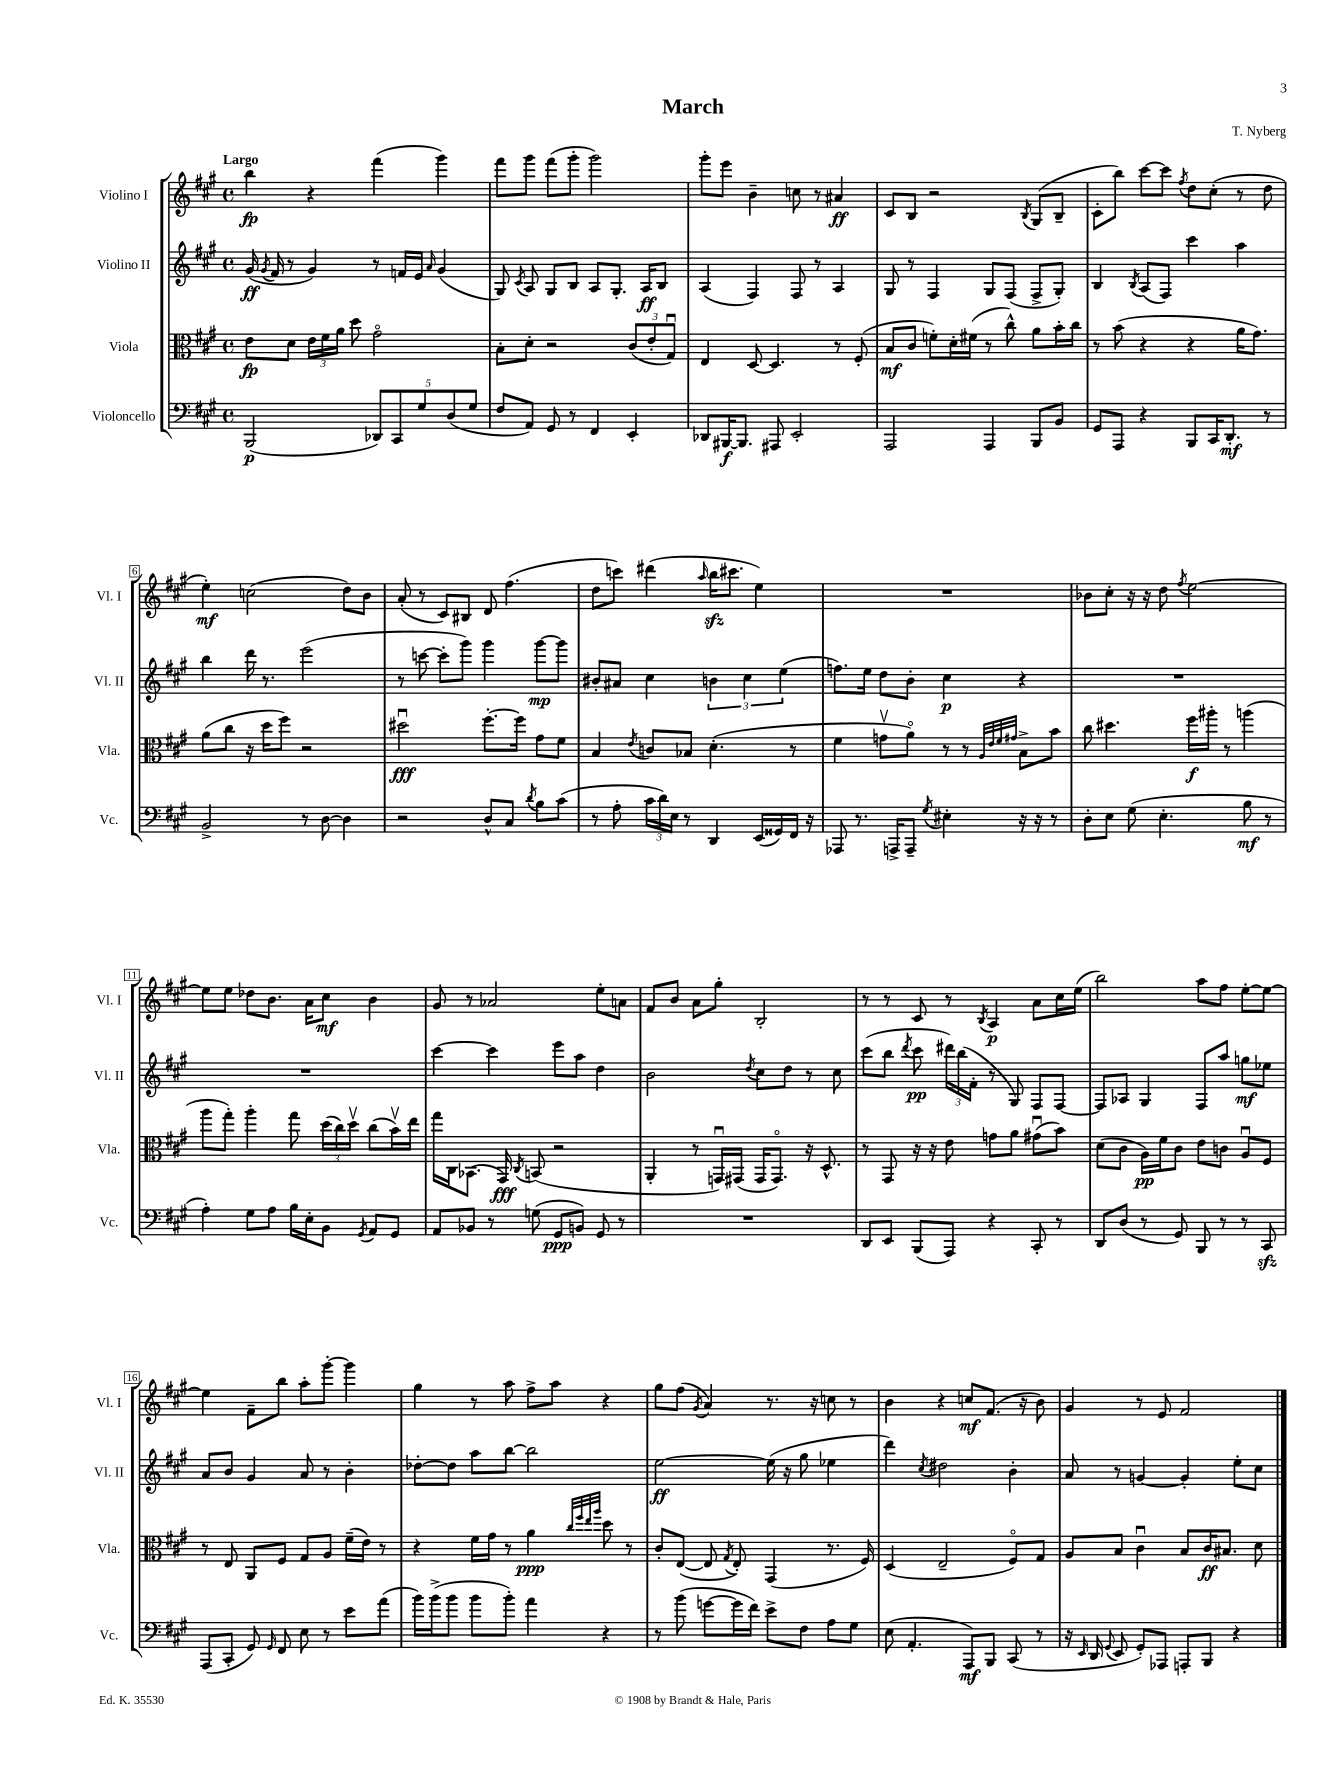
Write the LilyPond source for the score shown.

\header { title = "March" composer = "T. Nyberg" }
<<
\new StaffGroup <<
\new Staff = "s0" \with { instrumentName = "Violino I" shortInstrumentName = "Vl. I" } {
    \clef treble \key a \major \defaultTimeSignature \time 4/4 \tempo "Largo"
    \autoBeamOff b''4\fp r4 fis'''4( gis'''4) |
    fis'''8[ gis'''8] fis'''8[( gis'''8]-. gis'''2) |
    gis'''8[-. e'''8] b'4-- c''8 r8 ais'4\ff |
    cis'8[ b8] r2 \acciaccatura { b8 } gis8[( b8]-- |
    cis'8[-. b''8]) cis'''8[~ cis'''8] \acciaccatura { fis''8 } d''8[ cis''8]-.( r8 d''8 |
    e''4-.\mf) c''2( d''8[) b'8] |
    a'8-.( r8 cis'8[) bis8] d'8 fis''4.( |
    d''8[ c'''8]) dis'''4( \grace { a''16 } b''16[\sfz cis'''8.] e''4) |
    R1 |
    bes'8[ cis''8]-. r16 r16 d''8 \acciaccatura { fis''8 } e''2~ |
    e''8[ e''8] des''8[ b'8.] a'16[ cis''8]\mf b'4 |
    gis'8 r8 aes'2 e''8[-. a'8] |
    fis'8[ b'8] a'8[ gis''8]-. b2-. |
    r8 r8 cis'8 r8 \acciaccatura { b8 } a4\p a'8[ cis''16 e''16]( |
    b''2) a''8[ fis''8] e''8[~-. e''8]~ |
    e''4 fis'8[-- b''8] a''8[-. gis'''8]~-. gis'''4 |
    gis''4 r8 a''8 fis''8[-> a''8] r4 |
    gis''8[ fis''8]( \acciaccatura { gis'8 } a'4) r8. r16 c''8 r8 |
    b'4 r4 c''8[\mf fis'8.]( r16 b'8) |
    gis'4 r8 e'8 fis'2 \bar "|." |
}
\new Staff = "s1" \with { instrumentName = "Violino II" shortInstrumentName = "Vl. II" } {
    \clef treble \key a \major \defaultTimeSignature \time 4/4
    \autoBeamOff gis'16\ff( \acciaccatura { gis'8 } fis'16 r8 gis'4) r8 f'16[ e'16] \grace { a'16 } gis'4( |
    gis8) \acciaccatura { cis'8 } a8 gis8[ b8] a8[ gis8.]-. a16[\ff b8] |
    a4( fis4) fis8 r8 a4 |
    gis8 r8 fis4 gis8[ fis8]( fis8[-> gis8]-.) |
    b4 \acciaccatura { b8 } a8[( fis8]) cis'''4 a''4 |
    b''4 d'''16 r8. e'''2( |
    r8 c'''8~ c'''8[-. gis'''8]) gis'''4 gis'''8[~\mp gis'''8] |
    bis'8[-. ais'8] cis''4 \tuplet 3/2 { b'4 cis''4 e''4( } |
    f''8.[) e''16] d''8[ b'8]-. cis''4\p r4 |
    R1 |
    R1 |
    cis'''4~ cis'''4 e'''8[ a''8] d''4 |
    b'2 \acciaccatura { d''8 } cis''8[ d''8] r8 cis''8 |
    cis'''8[( b''8] \acciaccatura { d'''8 } cis'''8\pp \tuplet 3/2 { dis'''16[) b''16( fis'16]-. } r8 gis8) fis8[ fis8]~ |
    fis8[ aes8] gis4 fis8[ a''8] g''8[\mf ees''8] |
    a'8[ b'8] gis'4 a'8 r8 b'4-. |
    des''8[~-. des''8] a''8[ b''8]~ b''2 |
    e''2~\ff e''16( r16 gis''8 ees''4 |
    d'''4) \acciaccatura { cis''8 } dis''2 b'4-. |
    a'8 r8 g'4~ g'4-. e''8[-. cis''8] \bar "|." |
}
\new Staff = "s2" \with { instrumentName = "Viola" shortInstrumentName = "Vla." } {
    \clef alto \key a \major \defaultTimeSignature \time 4/4
    \autoBeamOff e'8[\fp d'8] \tuplet 3/2 { e'16[ fis'16 a'16] } d''8 gis'2\flageolet |
    b8[-. d'8]-. r2 \tuplet 3/2 { cis'8[( e'8-. gis8]\downbow) } |
    e4 d8~ d4. r8 fis8-.( |
    b8[\mf cis'8] f'8[-.) d'16-. fis'16]( r8 cis''8-^) a'8[ b'16-. cis''16] |
    r8 b'8( r4 r4 a'16[ gis'8.]) |
    a'8[( cis''8] r16 d''16[ fis''8]) r2 |
    dis''2\downbow\fff fis''8.[~-. fis''16] gis'8[ fis'8] |
    b4 \acciaccatura { e'8 } c'8[ bes8] d'4.-.( r8 |
    fis'4 g'8[\upbow a'8]\flageolet) r8 r8 \grace { a32[ e'32 fis'32 gis'32] } b8[-> b'8] |
    cis''8 dis''4. fis''16[\f ais''16]-. r8 a''4( |
    a''8[ gis''8]-.) a''4-. gis''8 \tuplet 3/2 { d''16[( cis''16) d''16]\upbow } cis''8[( b'16\upbow) e''16] |
    gis''16[ cis16 bes,8.]( gis,16\fff) \acciaccatura { cis8 } b,8( r2 |
    a,4-. r8 g,16[\downbow) gis,16]( gis,16[ gis,8.]\flageolet) r16 d8.-^ |
    r8 gis,8 r16 r16 e'8 g'8[ a'8] gis'8[\downbow( b'8]) |
    d'8[( cis'8] a16[\pp) fis'16 cis'8] e'8[ c'8] a8[\downbow fis8] |
    r8 e8 a,8[ fis8] gis8[ a8] fis'16[--( e'16]) r8 |
    r4 fis'16[ gis'16] r8 a'4\ppp \grace { cis''32[ fis''32 e''32 a''32] } d''8 r8 |
    cis'8[-. e8]~( e8 \acciaccatura { gis8 } e8-.) gis,4( r8. fis16) |
    d4( e2-- fis8[\flageolet) gis8] |
    a8[ b8] cis'4\downbow b8[ cis'16\ff bis8.] d'8 \bar "|." |
}
\new Staff = "s3" \with { instrumentName = "Violoncello" shortInstrumentName = "Vc." } {
    \clef bass \key a \major \defaultTimeSignature \time 4/4
    \autoBeamOff b,,2\p( \tuplet 5/4 { des,8[) cis,8 gis8 d8( gis8] } |
    fis8[ a,8]) gis,8 r8 fis,4 e,4-. |
    des,8[ bis,,16~\f bis,,8.] ais,,8 e,2-. |
    a,,2 a,,4 b,,8[ b,8] |
    gis,8[ a,,8] r4 b,,8[ cis,16 d,8.]-.\mf r8 |
    b,2-> r8 d8~ d4 |
    r2 d8[-^ cis8] \acciaccatura { d'8 } b8[ cis'8]( |
    r8 a8-. \tuplet 3/2 { cis'16[ d'16) e16] } r8 d,4 e,16[( gisis,16) fis,16] r16 |
    aes,,8 r8. a,,16[-> a,,8]-- \acciaccatura { gis8 } eis4-. r16 r16 r8 |
    d8[-. e8] gis8( e4.-. b8\mf r8 |
    a4-.) gis8[ a8] b16[ e16-. b,8] \acciaccatura { gis,8 } a,8[ gis,8] |
    a,8[ bes,8] r8 g8( gis,8[\ppp b,8]) gis,8 r8 |
    R1 |
    d,8[ e,8] b,,8[( a,,8]) r4 cis,8-. r8 |
    d,8[ d8]( r8 gis,8) b,,8 r8 r8 cis,8\sfz |
    a,,8[( cis,8]-. gis,8) \grace { gis,16 } fis,8 e8 r8 e'8[ a'8]( |
    b'16[) b'16->( b'8] b'8[ b'8]-.) a'4 r4 |
    r8 b'8( g'8[~ g'16 fis'16]) e'8[-> fis8] a8[ gis8] |
    e8( a,4.-. a,,8[\mf) b,,8] cis,8( r8 |
    r16 \grace { e,16 } d,16 \appoggiatura { gis,8 } e,8 gis,8[-.) aes,,8] a,,8[-. b,,8] r4 \bar "|." |
}
>>
>>
\layout { \context { \Score \override BarNumber.stencil = #(make-stencil-boxer 0.1 0.3 ly:text-interface::print) } }
